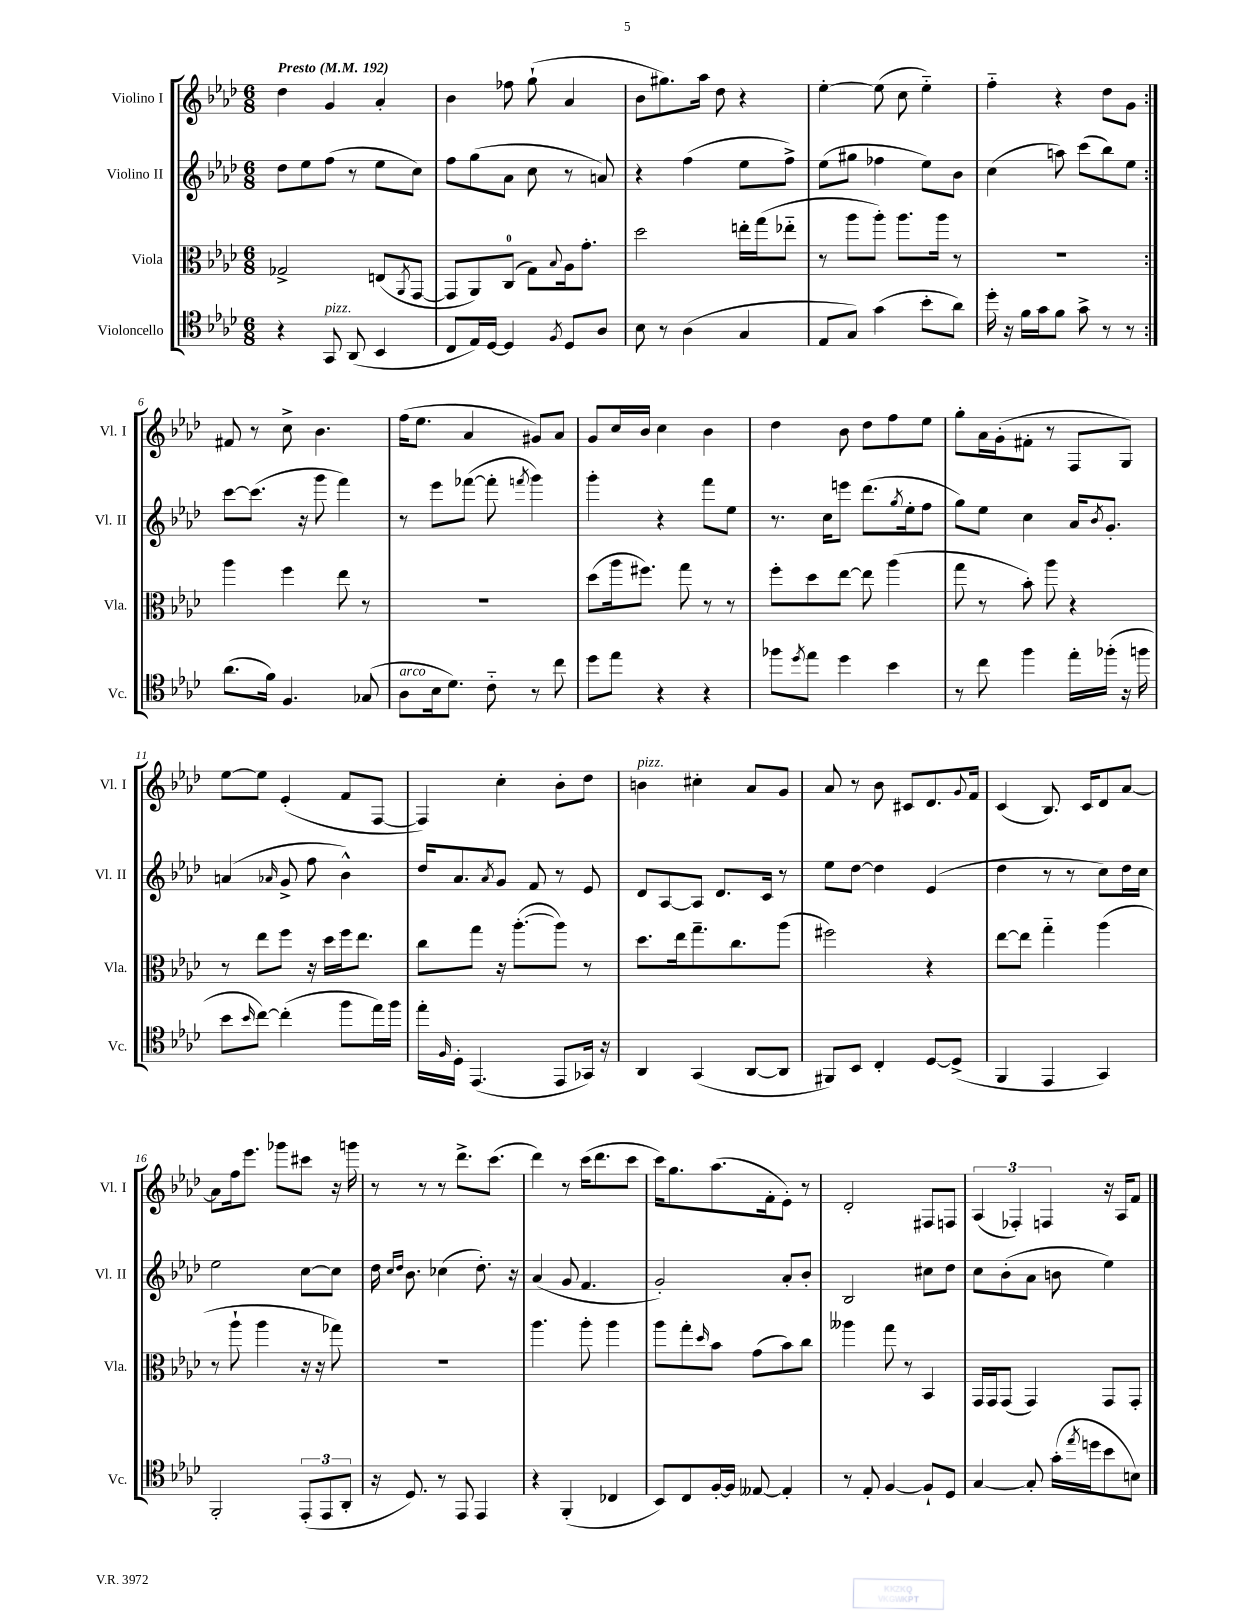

**kern	**kern	**kern	**kern
*staff4	*staff3	*staff2	*staff1
*clefC4	*clefC3	*clefG2	*clefG2
*k[b-e-a-d-]	*k[b-e-a-d-]	*k[b-e-a-d-]	*k[b-e-a-d-]
*M6/8	*M6/8	*M6/8	*M6/8
*MM192	*MM192	*MM192	*MM192
4r	2G-^/	8dd-\L	4dd-\
.	.	8ee-\	.
8GG/	.	(8ff\J	4g/
(8AA-/	.	8r	.
4BB-/	(8E/L	8ee-\L	4a-'/
.	8qAA-/	.	.
.	[8GG/J	8cc\J)	.
=	=	=	=
8C/L	8GG/]L	8ff\L	4b-\
16E-/L)	8AA-/)	(8gg\	.
[16D-/JJ	.	.	.
4D-/]	(8C/J	8a-\J	8ff-\
.	8G\L)	8cc\	(8gg`\
8qF/	8qqB-/	.	.
8D-/L	16A-\k	8r	4a-/
.	8.g'\J	.	.
8A-/J	.	8a/)	.
=	=	=	=
8B-\	2dd-\	4r	8b-\L
8r	.	.	8.gg#\)
(4A-\	.	(4ff\	.
.	.	.	16aa-\Jk
.	.	.	8dd-\
4G/	16ee'\LL	8ee-\L	4r
.	(16gg\J	.	.
.	8ee-'~\J	8ff^\J)	.
=	=	=	=
8E-/L	8r	(8ee-\L	[4ee-'\
8G/J)	8aa-\L	8gg#\J	.
(4g\	8aa-'\J)	4ff-\	(8ee-\]
.	8.aa-\L	.	8cc\
8b-'\L	.	8ee-\L)	4ee-'~\)
.	16aa-\Jk	.	.
8a-\J)	8r	8b-\J	.
=	=	=	=
16dd-'\	2.r	(4cc\	4ff'~\
16r	.	.	.
16f\LL	.	.	.
16g\J	.	.	.
8f\J	.	8aa\)	4r
8g^\	.	(8ccc\L	.
8r	.	8bb-\)	8dd-\L
8r	.	8ee-\J	8g\J
=:|!	=:|!	=:|!	=:|!
(8.a-\L	4aa-\	[8ccc\L	8f#/
.	.	(8.ccc\]J	8r
16f\Jk)	.	.	.
4.F/	4ff\	.	8cc^\
.	.	16r	.
.	.	8ggg\	4.b-\
.	8ee-\	4fff\)	.
(8G-/	8r	.	.
=	=	=	=
8A-\L	2.r	8r	(16ff\LK
.	.	.	8.ee-\J
16B-\k	.	8eee-\L	.
8.d-\J)	.	.	.
.	.	([8fff-\J	4a-/
8c'~\	.	8fff-'\]	.
.	.	8qfff/	.
8r	.	4ggg\)	8g#/L)
8cc\	.	.	8a-/J
=	=	=	=
8dd-\L	(8dd-\L	4ggg'\	8g/L
8ee-\J	16aa-\k	.	16cc/L
.	8.ff#\J)	.	16b-/JJ
4r	.	4r	4cc\
.	8gg\	.	.
4r	8r	8fff\L	4b-\
.	8r	8ee-\J	.
=	=	=	=
8ff-\L	8ff'\L	8.r	4dd-\
8qdd-/	.	.	.
8ee-\J	8dd-\	.	.
.	.	16cc\LK	.
4dd-\	[8ee-\J	8eee\J	8b-\
.	8ee-\]	(8.ddd-\L	8dd-\L
4b-\	(4aa-\	.	8ff\
.	.	8qgg/	.
.	.	16ee-'\k	.
.	.	8ff\J	8ee-\J
=	=	=	=
8r	8gg\	8gg\L)	8gg'\L
8cc\	8r	8ee-\J	16a-\L
.	.	.	(16g'\J
4ff\	8b-'\)	4cc\	8f#'\J
.	8aa-\	.	8r
16ee-'\LL	4r	16a-/LK	8F/L
.	.	8qb-/	.
(16ff-'\JJ	.	8.g'/J	.
16r	.	.	8G/J)
16ff\	.	.	.
=	=	=	=
8b-\L	8r	(4a/	[8ee-\L
16qqb-/	.	.	.
[8cc\J)	8ee-\L	.	8ee-\]J
.	.	16qqa-/	.
(4cc'\]	8ff\J	8g^/	(4e-'/
.	16r	8ff\	.
.	16dd-\LL	.	.
8ff\L	16ff\J	4b-^^\)	8f/L
.	8.ee-\J	.	.
16ee-\L)	.	.	[8F/J
16ff\JJ	.	.	.
=	=	=	=
16ee-'\LL	8cc\L	16dd-/LK	4F/])
16qqF/	.	.	.
16D-'\JJ	.	8.a-/	.
(4.EE-/	8gg\J	.	.
.	.	8qa-/	.
.	16r	8g/J	4cc'\
.	([8.aa-'\L	.	.
.	.	8f/	.
8EE-/L	8aa-\]J)	8r	8b-'\L
16GG-/Jk)	8r	8e-/	8dd-\J
16r	.	.	.
=	=	=	=
4AA-/	8.dd-\L	8d-/L	4b\
.	.	[8A-/	.
.	16ee-\k	.	.
(4GG/	8.gg~\	8A-/]J	4cc#'\
.	.	8.d-/L	.
.	8.cc\	.	.
[8AA-/L	.	.	8a-/L
.	.	16c/Jk	.
8AA-/]J	(8aa-\J	8r	8g/J
=	=	=	=
8FF#/L)	2ff#\)	8ee-\L	8a-/
8BB-/J	.	[8dd-\J	8r
4C'/	.	4dd-\]	8b-\
.	.	.	8c#/L
[8D-/L	4r	(4e-/	8.d-/
(8D-^/]J	.	.	.
.	.	.	8qqg/
.	.	.	16f/Jk
=	=	=	=
4FF/	[8ee-\L	4dd-\	(4c/
.	8ee-\]J	.	.
4EE-/	4gg'~\	8r	8.B-/)
.	.	8r	.
.	.	.	16c/LK
4GG/)	(4aa-\	8cc\L)	8d-/
.	.	16dd-\L	[8a-/J
.	.	16cc\JJ	.
=	=	=	=
2FF'/	8r	2ee-\	8a-\]L
.	8aa-`\	.	16ff\k
.	.	.	8.eee-\J
.	4aa-\	.	.
.	.	.	8ggg-\L
(12EE-'/L	16r	[8cc\L	8ccc#\J
.	16r	.	.
12EE-/	.	.	.
.	8gg-\)	8cc\]J	16r
12AA-'/J	.	.	.
.	.	.	16ggg\
=	=	=	=
16r	2.r	16dd-\	8r
.	.	16qqcc/LL	.
.	.	16qqdd-/JJ	.
8.D-/)	.	8.b-\	.
.	.	.	8r
8r	.	(4cc-\	8r
8EE-/	.	.	8.ddd-^\L
4EE-/	.	8.dd-'\)	.
.	.	.	(8.ccc\J
.	.	16r	.
=	=	=	=
4r	4.aa-\	(4a-/	4ddd-\)
(4FF'/	.	8g/	8r
.	8aa-'\	4.f/	(16ccc\LK
.	.	.	8.ddd-\
4C-/	4aa-\	.	.
.	.	.	8ccc\J
=	=	=	=
8BB-/L)	8aa-\L	2g'/)	16ccc\LK)
.	.	.	8.gg\
8C/	8gg'\	.	.
.	16qqdd-/	.	.
[16F'/L	8b-\J	.	(8.aa-\
16F/]JJ	.	.	.
[8E--/	(8g\L	.	.
.	.	.	16f'\k
4E--'/]	8b-\)	8a-'/L	8e-'\J)
.	8cc\J	8b-'/J	8r
=	=	=	=
8r	4aa--\	2B-/	2d-'/
8E-'/	.	.	.
[4F/	8gg\	.	.
.	8r	.	.
8F`/]L	4BB-/	8cc#\L	8F#/L
8D-/J	.	8dd-\J	8F/J
=	=	=	=
[4G/	16GG/LL	8cc\L	(6A-/
.	16GG/J	.	.
.	(8GG/J	(8b-'\	.
.	.	.	6F-'/)
8G'/]	4GG/)	8a-\J	.
.	.	.	6F/
(16g'\LL	.	8b\	.
8qee-/	.	.	.
16dd\J	.	.	.
8b-\	8GG/L	4ee-\)	16r
.	.	.	16A-/LK
8B\J)	8GG'/J	.	8f/J
==	==	==	==
*-	*-	*-	*-
